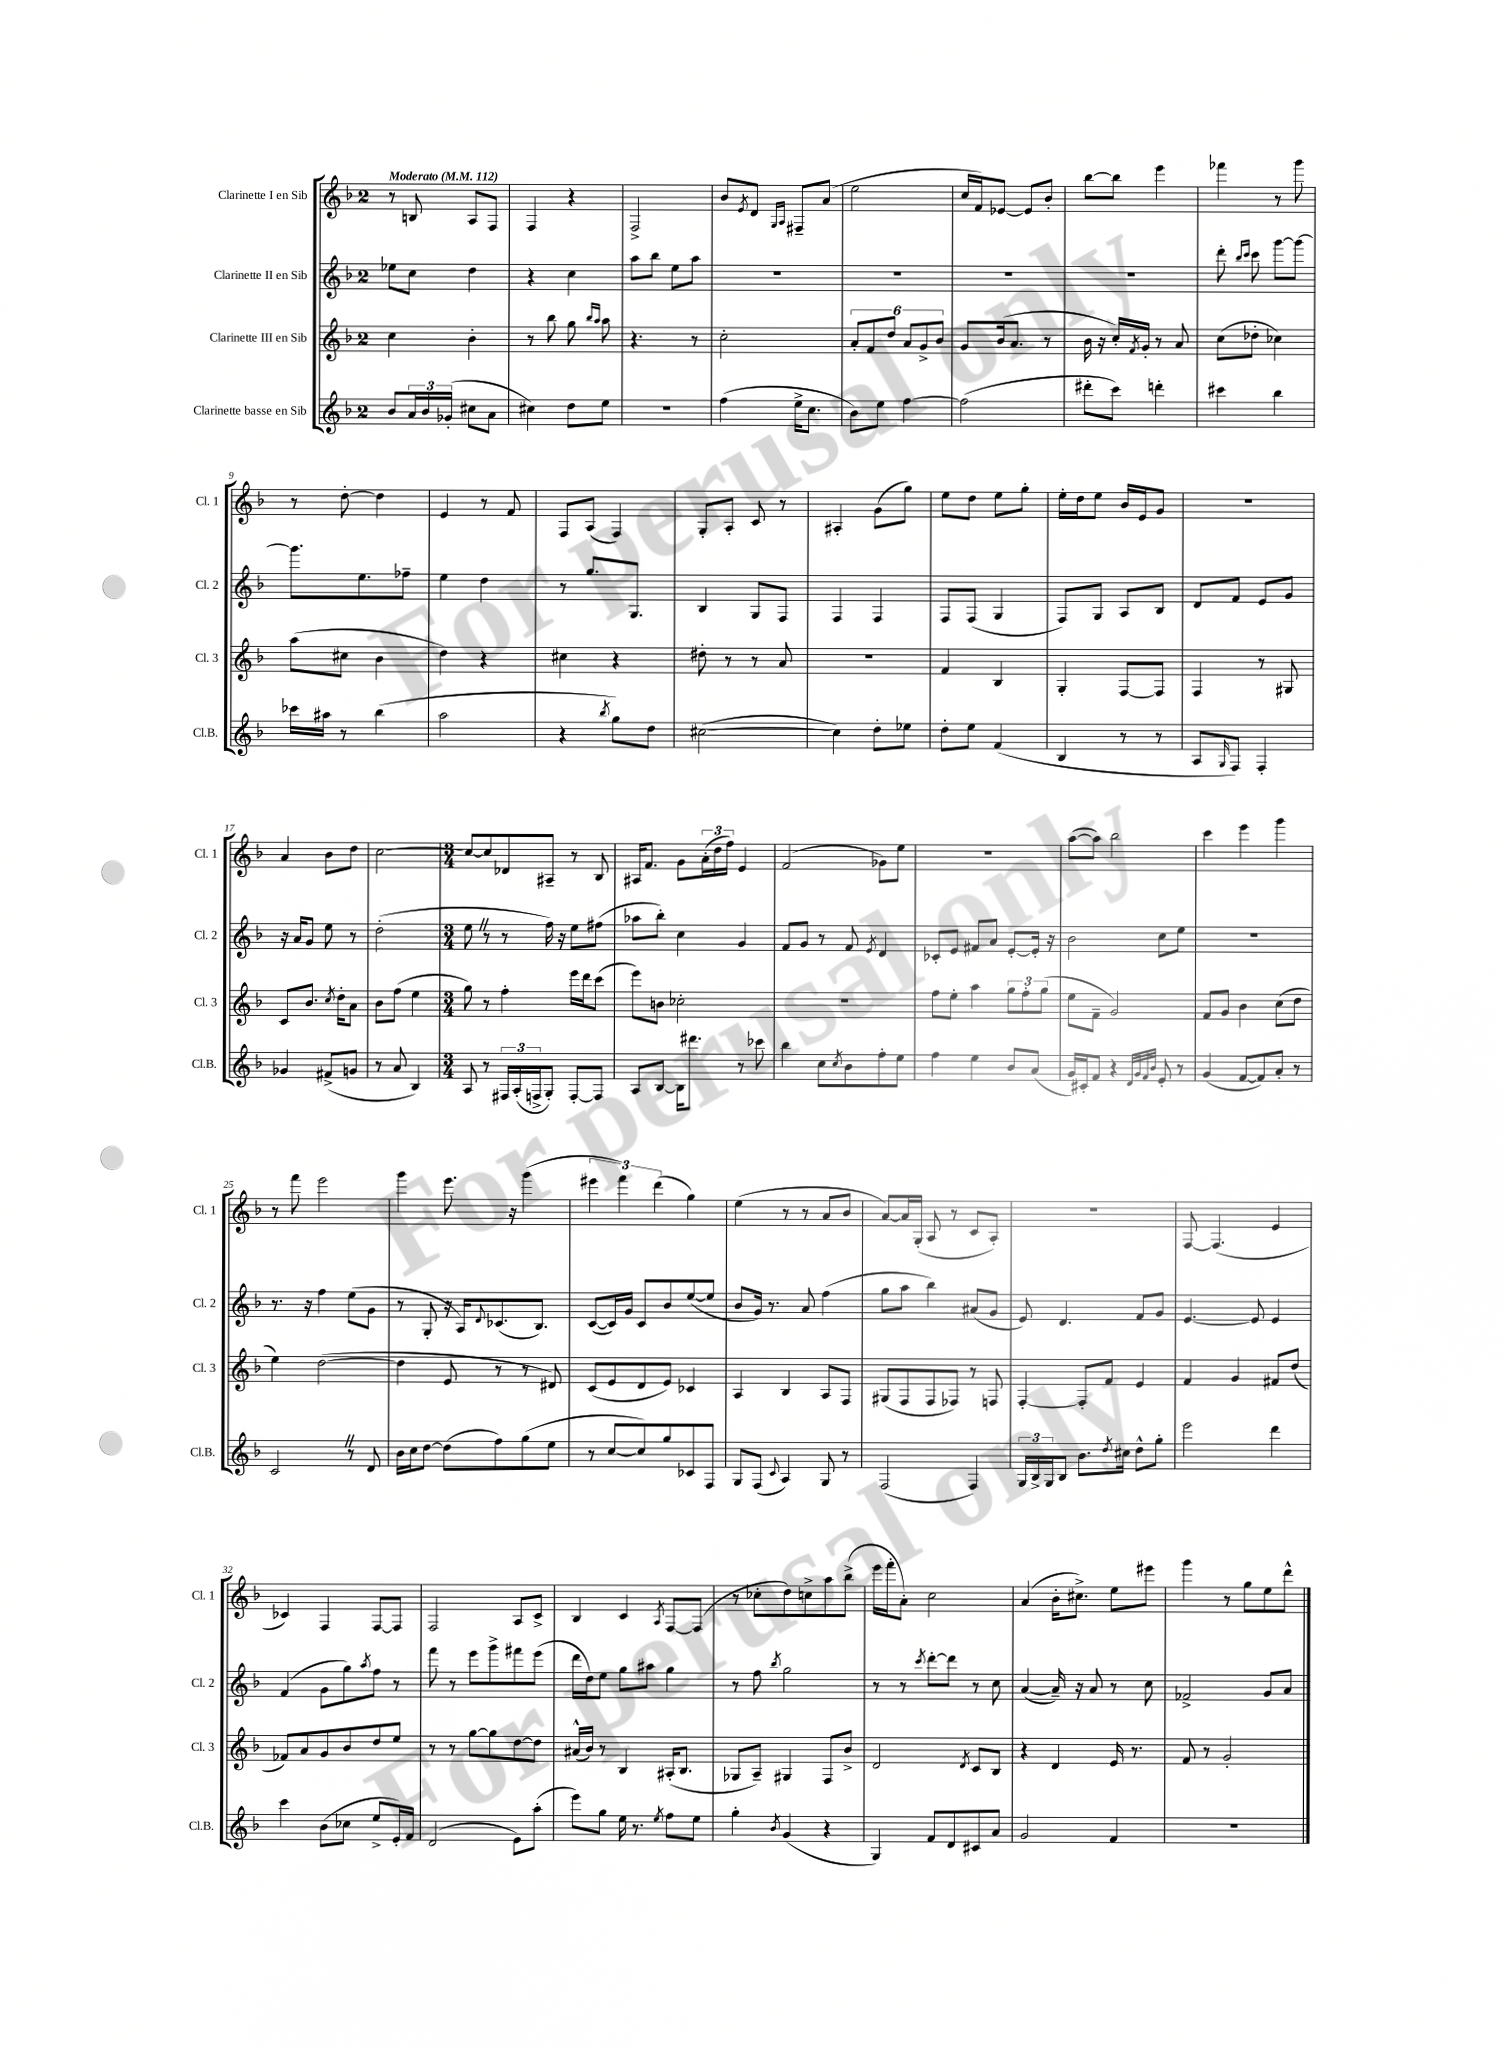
<<
\new StaffGroup <<
\new Staff = "s0" \with { instrumentName = "Clarinette I en Sib" shortInstrumentName = "Cl. 1" } {
    \clef treble \key f \major \once \override Staff.TimeSignature.style = #'single-digit \time 2/4 \tempo "Moderato" 4 = 112
    r8 b8 a8 f8 |
    f4 r4 |
    f2-> |
    bes'8 \acciaccatura { e'8 } d'8 \grace { g16 a16 } fis8-- a'8( |
    e''2 |
    c''16 f'16) ees'8~ ees'8 bes'8-. |
    bes''8~ bes''8 e'''4 |
    fes'''4 r8 g'''8 |
    r8 d''8~-. d''4 |
    e'4 r8 f'8 |
    f8 a8( f4) |
    g8-. a8-. c'8 r8 |
    ais4-. g'8( g''8) |
    e''8 d''8 e''8 g''8-. |
    e''16-. d''16 e''8 bes'16 e'16 g'8 |
    r2 |
    a'4 bes'8 d''8 |
    c''2~ |
    \numericTimeSignature \time 3/4 c''8~ c''8 des'8 ais8-- r8 bes8 |
    ais16 f'8. g'8 \tuplet 3/2 { a'16-.( d''16 f''16) } e'4 |
    f'2( ges'8) e''8 |
    R2. |
    a''8~( a''8) bes''2 |
    c'''4 e'''4 g'''4 |
    r8 f'''8 e'''2 |
    g'''4 e'''8. r16 g'''4( |
    \tuplet 3/2 { eis'''4 f'''4) d'''4( } g''4) |
    e''4( r8 r8 a'8 bes'8 |
    a'8~) a'16 g16-.( a8 r8 c'8 a8-.) |
    R2. |
    f8~ f4.( e'4 |
    ces'4) f4 f8~ f8 |
    f2 a8 c'8-> |
    bes4 c'4 \acciaccatura { a8 } f8~ f8( |
    r8 ces''8-. d''8) c''8-> a''8 bes''8->( |
    e'''16 f'''16-. a'8-.) c''2 |
    a'4( bes'16-. cis''8.->) e''8 eis'''8 |
    g'''4 r8 g''8 e''8 d'''8-^ \bar "|." |
}
\new Staff = "s1" \with { instrumentName = "Clarinette II en Sib" shortInstrumentName = "Cl. 2" } {
    \clef treble \key f \major \once \override Staff.TimeSignature.style = #'single-digit \time 2/4
    ees''8 c''8 d''4 |
    r4 c''4 |
    a''8 bes''8 e''8 a''8 |
    R2 |
    R2 |
    R2 |
    R2 |
    d'''8-. \grace { bes''16 c'''16 } c'''8 g'''8~ g'''8~ |
    g'''8. e''8. fes''8-- |
    e''4 d''4 |
    r8 g''8. g8. |
    bes4 g8 f8 |
    f4 f4 |
    f8 f8( g4 |
    f8) g8 a8 bes8 |
    d'8 f'8 e'8 g'8 |
    r16 a'16 g'8 e''8 r8 |
    d''2-.( |
    \numericTimeSignature \time 3/4 e''8 \once \override BreathingSign.text = \markup { \musicglyph "scripts.caesura.straight" } \breathe r8 r8 f''16) r16 e''8 fis''8( |
    aes''8 bes''8-.) c''4 g'4 |
    f'8 g'8 r8 f'8 \acciaccatura { e'8 } d'4 |
    ces'8-. e'8 fis'8 a'8 e'8~-. e'16-. r16 |
    bes'2 c''8 e''8 |
    R2. |
    r8. r16 f''4 e''8( g'8 |
    r8 g8-. r16 a16) \appoggiatura { d'8 } ces'8.( bes8.) |
    c'8~( c'16) g'16 c'8 bes'8 e''8~( e''8 |
    bes'8 g'16) r8. a'8 f''4( |
    g''8 a''8 bes''4) ais'8( g'8 |
    e'8) d'4. f'8 g'8 |
    e'4.~ e'8 e'4 |
    f'4( g'8 g''8) \acciaccatura { a''8 } f''8 r8 |
    f'''8 r8 e'''8 g'''8-> fis'''8 e'''8( |
    d'''16 d''16) e''8 g''8 ais''8 g''4 |
    r8 f''8 \acciaccatura { bes''8 } g''2 |
    r8 r8 \acciaccatura { c'''8 } d'''8~-. d'''8 r8 c''8 |
    a'4~( a'16--) r16 a'8 r8 c''8 |
    fes'2-> g'8 a'8 \bar "|." |
}
\new Staff = "s2" \with { instrumentName = "Clarinette III en Sib" shortInstrumentName = "Cl. 3" } {
    \clef treble \key f \major \once \override Staff.TimeSignature.style = #'single-digit \time 2/4
    c''4 bes'4-. |
    r8 bes''8 g''8 \grace { bes''16 a''16 } a''8 |
    r4. r8 |
    c''2-. |
    \tuplet 6/4 { a'8-. f'8 d''8 a'8 g'8-> bes'8 } |
    g'8 bes'16( a'8. r8 |
    bes'16 r16 c''16-.) \acciaccatura { f'8 } g'16-. r8 a'8 |
    c''8( des''8-. ces''4) |
    a''8( cis''8 bes'4 |
    d''4) r4 |
    cis''4 r4 |
    dis''8-. r8 r8 a'8 |
    r2 |
    f'4 bes4 |
    g4-. f8~ f8 |
    f4 r8 gis8 |
    c'8 bes'8. \acciaccatura { c''8 } d''16-. a'8 |
    bes'8 f''8( e''4 |
    \numericTimeSignature \time 3/4 g''8) r8 f''4-. e'''16 d'''16 c'''8( |
    e'''8) b'8 ces''2-. |
    R2. |
    f''8 e''8-. a''4 \tuplet 3/2 { g''8 f''8-. g''8( } |
    e''8 f'8-- g'2) |
    f'8 g'8 bes'4 c''8( d''8 |
    e''4) d''2~( |
    d''4 e'8 r8 r8 dis'8) |
    c'8( e'8 d'8 e'8) ces'4 |
    a4 bes4 a8 f8 |
    gis8( f8 f8 fes8) r8 f8 |
    f4~-. f8-. f'8 e'4 |
    f'4 g'4 fis'8 d''8( |
    fes'8) a'8 g'8 bes'8 d''8 e''8 |
    r8 r8 g''8~ g''8 d''8~ d''8 |
    ais'16-^( bes'16) r8 bes4 ais16-.( bes8. |
    ges8 a8--) gis4 f8 bes'8-> |
    d'2 \acciaccatura { d'8 } c'8 bes8 |
    r4 d'4 e'16 r8. |
    f'8 r8 g'2-. \bar "|." |
}
\new Staff = "s3" \with { instrumentName = "Clarinette basse en Sib" shortInstrumentName = "Cl.B." } {
    \clef treble \key f \major \once \override Staff.TimeSignature.style = #'single-digit \time 2/4
    bes'8 \tuplet 3/2 { a'16 bes'16 ges'16-.( } cis''8 a'8 |
    cis''4) d''8 e''8 |
    r2 |
    f''4( e''16-> c''8. |
    bes'8) e''8 f''4~ |
    f''2( |
    dis'''8-. c'''8) d'''4-. |
    cis'''4 bes''4 |
    ces'''16 ais''16 r8 bes''4( |
    a''2 |
    r4 \acciaccatura { bes''8 } g''8) d''8 |
    cis''2~( |
    cis''4) d''8-. ees''8 |
    d''8-. e''8 f'4( |
    bes4 r8 r8 |
    a8 \grace { g16 } f8) f4-. |
    ges'4 fis'8->( g'8 |
    r8 a'8 bes4) |
    \numericTimeSignature \time 3/4 a8 r8 \tuplet 3/2 { fis16 a16-.( f16-> } g8-.) f8~-. f8 |
    a8 bes8~ bes16 dis'''8. r8 ces'''8 |
    bes''4 c''8 \acciaccatura { c''8 } bes'8 f''8-. e''8 |
    f''4 e''4 bes'8 a'8( |
    g'16) cis'16-. f'8 r4 \grace { d'32 g'32 f'32 bes'32 } e'8-. r8 |
    g'4( f'8~ f'8) a'8-. r8 |
    c'2 \once \override BreathingSign.text = \markup { \musicglyph "scripts.caesura.straight" } \breathe r8 d'8 |
    bes'16 c''16 d''8~ d''8( f''8) g''8( e''8 |
    r8 c''8~ c''8) g''8 ces'8 f8 |
    g8 f8( \appoggiatura { c'8 } a4) g8 r8 |
    f2( f4) |
    \tuplet 3/2 { g16 bes16-> g16 } bes8 bes'8. \acciaccatura { d''8 } cis''16 d''8-^ g''8-. |
    e'''2 d'''4 |
    c'''4 bes'8( ces''8 e''8-> e'16-.) f'16 |
    d'2( e'8) a''8-.( |
    e'''8) g''8 e''16 r8. \acciaccatura { e''8 } f''8 e''8 |
    g''4-. \acciaccatura { bes'8 } g'4( r4 |
    g4) f'8 d'8 cis'8 a'8 |
    g'2 f'4 |
    R2. \bar "|." |
}
>>
>>
